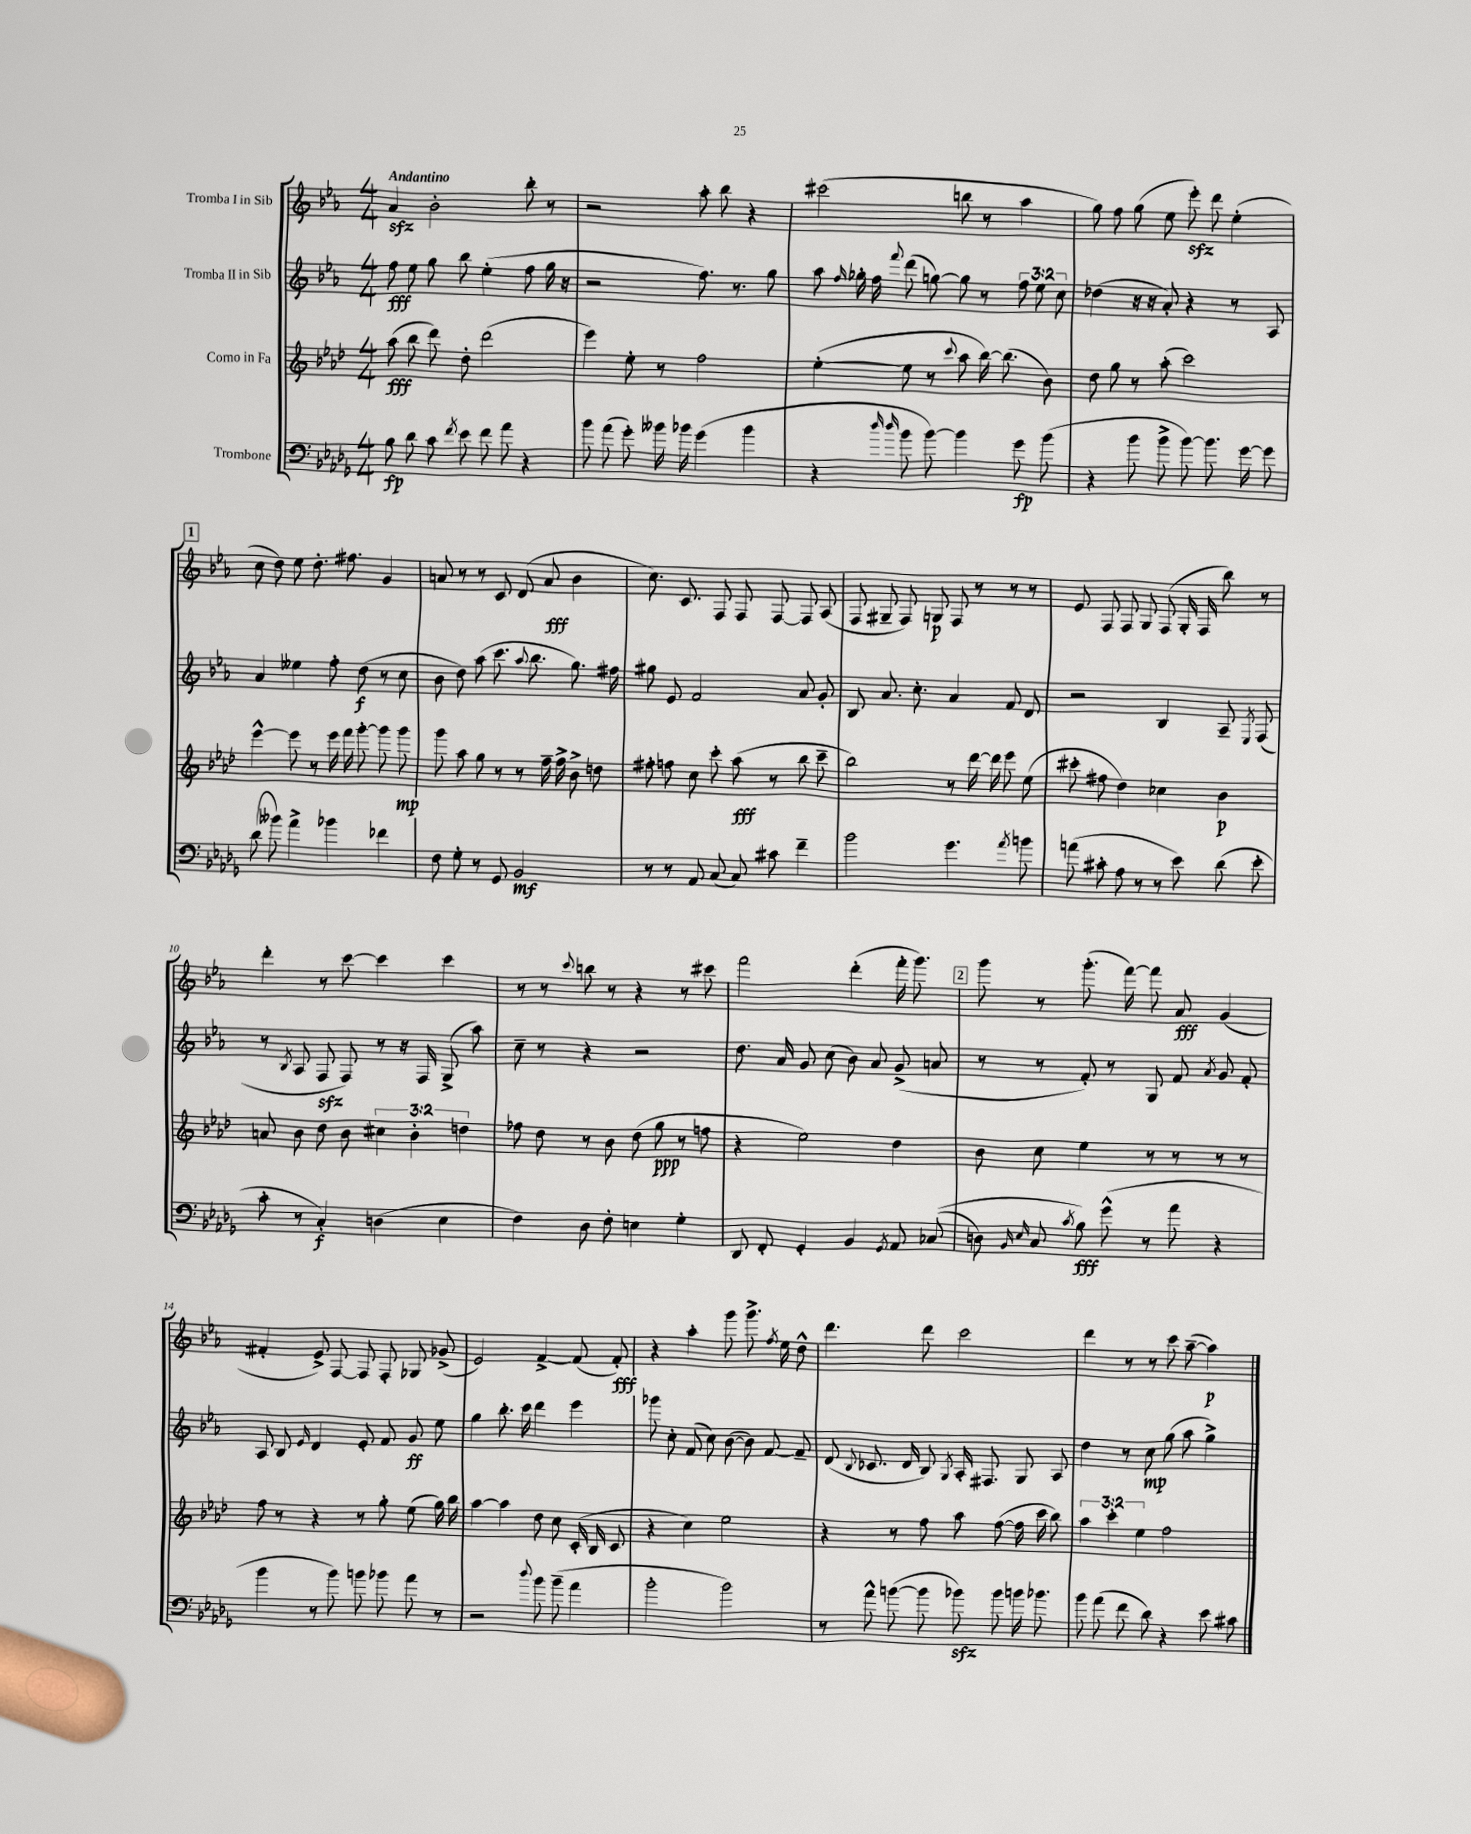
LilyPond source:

<<
\new StaffGroup <<
\new Staff = "s0" \with { instrumentName = "Tromba I in Sib" } {
    \clef treble \key ees \major \numericTimeSignature \time 4/4 \tempo "Andantino"
    \autoBeamOff aes'4\sfz bes'2-. bes''8-. r8 |
    r2 aes''8-. bes''8 r4 |
    cis'''2( b''8 r8 aes''4 |
    g''8) f''8 g''8( ees''8 ees'''8-.\sfz) d'''8 ees''4-.( |
    \mark \markup { \box "1" } c''8 d''8) ees''8 d''8.-. fis''8. g'4 |
    a'8 r8 r8 c'8 d'8( a'8\fff bes'4 |
    c''8.) c'8. f8 f8 f8~ f8 aes8( |
    f8 gis8-- f8) g8\p f8 r8 r8 r8 |
    ees'8 f8 f8 g8 f8( g16-. f16 bes''8) r8 |
    d'''4-. r8 c'''8~ c'''4 c'''4 |
    r8 r8 \appoggiatura { c'''8 } b''8 r8 r4 r8 cis'''8 |
    f'''2 d'''4-.( f'''16-. g'''8.) |
    \mark \markup { \box "2" } g'''8 r8 g'''8.-.( f'''16~) f'''8 aes'8\fff g'4( |
    fis'4-. ees'8->) f8~ f8 f8-. ges8 ges'8->( |
    ees'2) f'4~-> f'8( f'8-.\fff) |
    r4 aes''4-. g'''8 g'''8.-> \acciaccatura { f''8 } ees''16 d''8-^ |
    d'''4. d'''8 c'''2 |
    d'''4 r8 r8 c'''8 aes''8~--( aes''4\p) \bar "|." |
}
\new Staff = "s1" \with { instrumentName = "Tromba II in Sib" } {
    \clef treble \key ees \major \numericTimeSignature \time 4/4 \override Staff.TupletNumber.text = #tuplet-number::calc-fraction-text
    \autoBeamOff f''8\fff ees''8 g''8 bes''8 ees''4-.( f''8 g''16 r16 |
    r2 f''8.) r8. g''8 |
    aes''8 \grace { f''16 } ges''16-. f''16 \appoggiatura { f'''8 } d'''8( g''8~) g''8 r8 \tuplet 3/2 { f''8 ees''8 c''8 } |
    des''4( r16 r16 aes'8-.) r4 r8 aes8 |
    \mark \markup { \box "1" } aes'4 eeses''4 f''8-. d''8\f( r8 c''8 |
    bes'8 d''8) aes''8( c'''8. \appoggiatura { aes''8 } bes''8. g''8.) fis''16 |
    gis''8 ees'8 f'2 aes'8 g'8-. |
    bes8 aes'8. c''8.-. aes'4 f'8 d'8 |
    r2 bes4 aes8-- \acciaccatura { ees8 } f8( |
    r8 \acciaccatura { bes8 } aes8 f8\sfz f8) r8 r16 f16 g8->( aes''8) |
    c''8-- r8 r4 r2 |
    d''8. aes'16 g'8 c''8( bes'8) aes'8 g'8->( a'8 |
    \mark \markup { \box "2" } r8 r8 f'8-.) r8 g8 f'8 \acciaccatura { aes'8 } g'8 f'8-. |
    aes8 bes8 \grace { ees'16 } d'4 ees'8-. f'8 g'8\ff ees''8 |
    g''4 bes''8.-. c'''16 d'''4 ees'''4 |
    ges'''8 c''8-. f'8( c''8) bes'8~( bes'8) f'8~ f'8-- |
    d'8( \appoggiatura { bes8 } ces'8. d'16 bes8) \acciaccatura { g8 } aes16-. fis8. g8 aes8 |
    d''4 r8 c''8\mp g''8( aes''8 g''4->) \bar "|." |
}
\new Staff = "s2" \with { instrumentName = "Corno in Fa" } {
    \clef treble \key aes \major \numericTimeSignature \time 4/4 \override Staff.TupletNumber.text = #tuplet-number::calc-fraction-text
    \autoBeamOff aes''8\fff( bes''8 des'''8) des''8-. des'''2( |
    ees'''4) ees''8-. r8 f''2 |
    ees''4~-.( ees''8 r8 \appoggiatura { c'''8 } aes''8 bes''16~) bes''8.( bes'8) |
    des''8 g''8 r8 aes''8-.( c'''2) |
    \mark \markup { \box "1" } ees'''4~-^ ees'''8 r8 ees'''16 f'''16 g'''8~-. g'''8 g'''8\mp |
    g'''8 aes''8 g''8 r8 r8 f''16-- f''16-> bes'8-> d''8 |
    fis''8-. f''8 c''8 c'''8-. aes''8\fff( r8 bes''8 c'''8-- |
    bes''2) r8 des'''16~ des'''16 ees'''8 ees''8( |
    cis'''8-. fis''8 des''4) ces''4 bes'4\p |
    a'8 bes'8 des''8 bes'8 \tuplet 3/2 { cis''4 bes'4-. d''4 } |
    fes''8 des''8 r8 bes'8 des''8( g''8\ppp r8 f''8 |
    r4 ees''2) des''4 |
    \mark \markup { \box "2" } bes'8 c''8 ees''4 r8 r8 r8 r8 |
    f''8 r8 r4 r8 g''8-. ees''8( g''16) bes''16 |
    aes''4~ aes''4 des''8 c''8 c'16-.( bes16 c'8 |
    r4 c''4) ees''2 |
    r4 r8 f''8 aes''8 f''8~( f''16 c'''16 bes''8) |
    \tuplet 3/2 { aes''4 c'''4-. ees''4 } f''2 \bar "|." |
}
\new Staff = "s3" \with { instrumentName = "Trombone" } {
    \clef bass \key des \major \numericTimeSignature \time 4/4
    \autoBeamOff bes8\fp des'8 c'8 \acciaccatura { f'8 } ees'8 f'8 aes'8 r4 |
    bes'8 aes'8( ges'8-.) beses'16 bes'16 ges'4( bes'4 |
    r4 \grace { des''16 des''16 } bes'8 bes'8~) bes'4 ges'8\fp bes'8( |
    r4 bes'8 bes'8-> bes'8~) bes'8. ges'16~ ges'8 |
    \mark \markup { \box "1" } des'8( beses'8) aes'4-> bes'4 fes'4 |
    f8 ges8-. r8 ges,8 bes,2\mf |
    r8 r8 aes,8 c8( c8) cis'8 f'4-- |
    bes'2 ges'4. \acciaccatura { aes'8 } b'8 |
    a'8( cis'8-. aes8 r8 r8 ees'8) des'8( ees'8-. |
    c'8-. r8 c4-.\f) d4( ees4 |
    f4) des8 f8-. e4 ges4-. |
    des,8 f,8-. ges,4-. bes,4 \acciaccatura { ges,8 } aes,8 ces8(\( |
    \mark \markup { \box "2" } d8) \grace { bes,16 ees16 } c8 \acciaccatura { c'8 } bes8\fff\) ges'8-^( r8 aes'8 r4 |
    bes'4 r8 bes'8) b'8 bes'8 aes'8 r8 |
    r2 \appoggiatura { des''8 } bes'8 bes'8--( aes'4 |
    bes'2-. bes'2) |
    r8 aes'8-^ b'8~( b'8 bes'8\sfz) bes'8 b'16 bes'8. |
    bes'8 aes'8( f'8 des'8) r4 ees'8 cis'8 \bar "|." |
}
>>
>>
